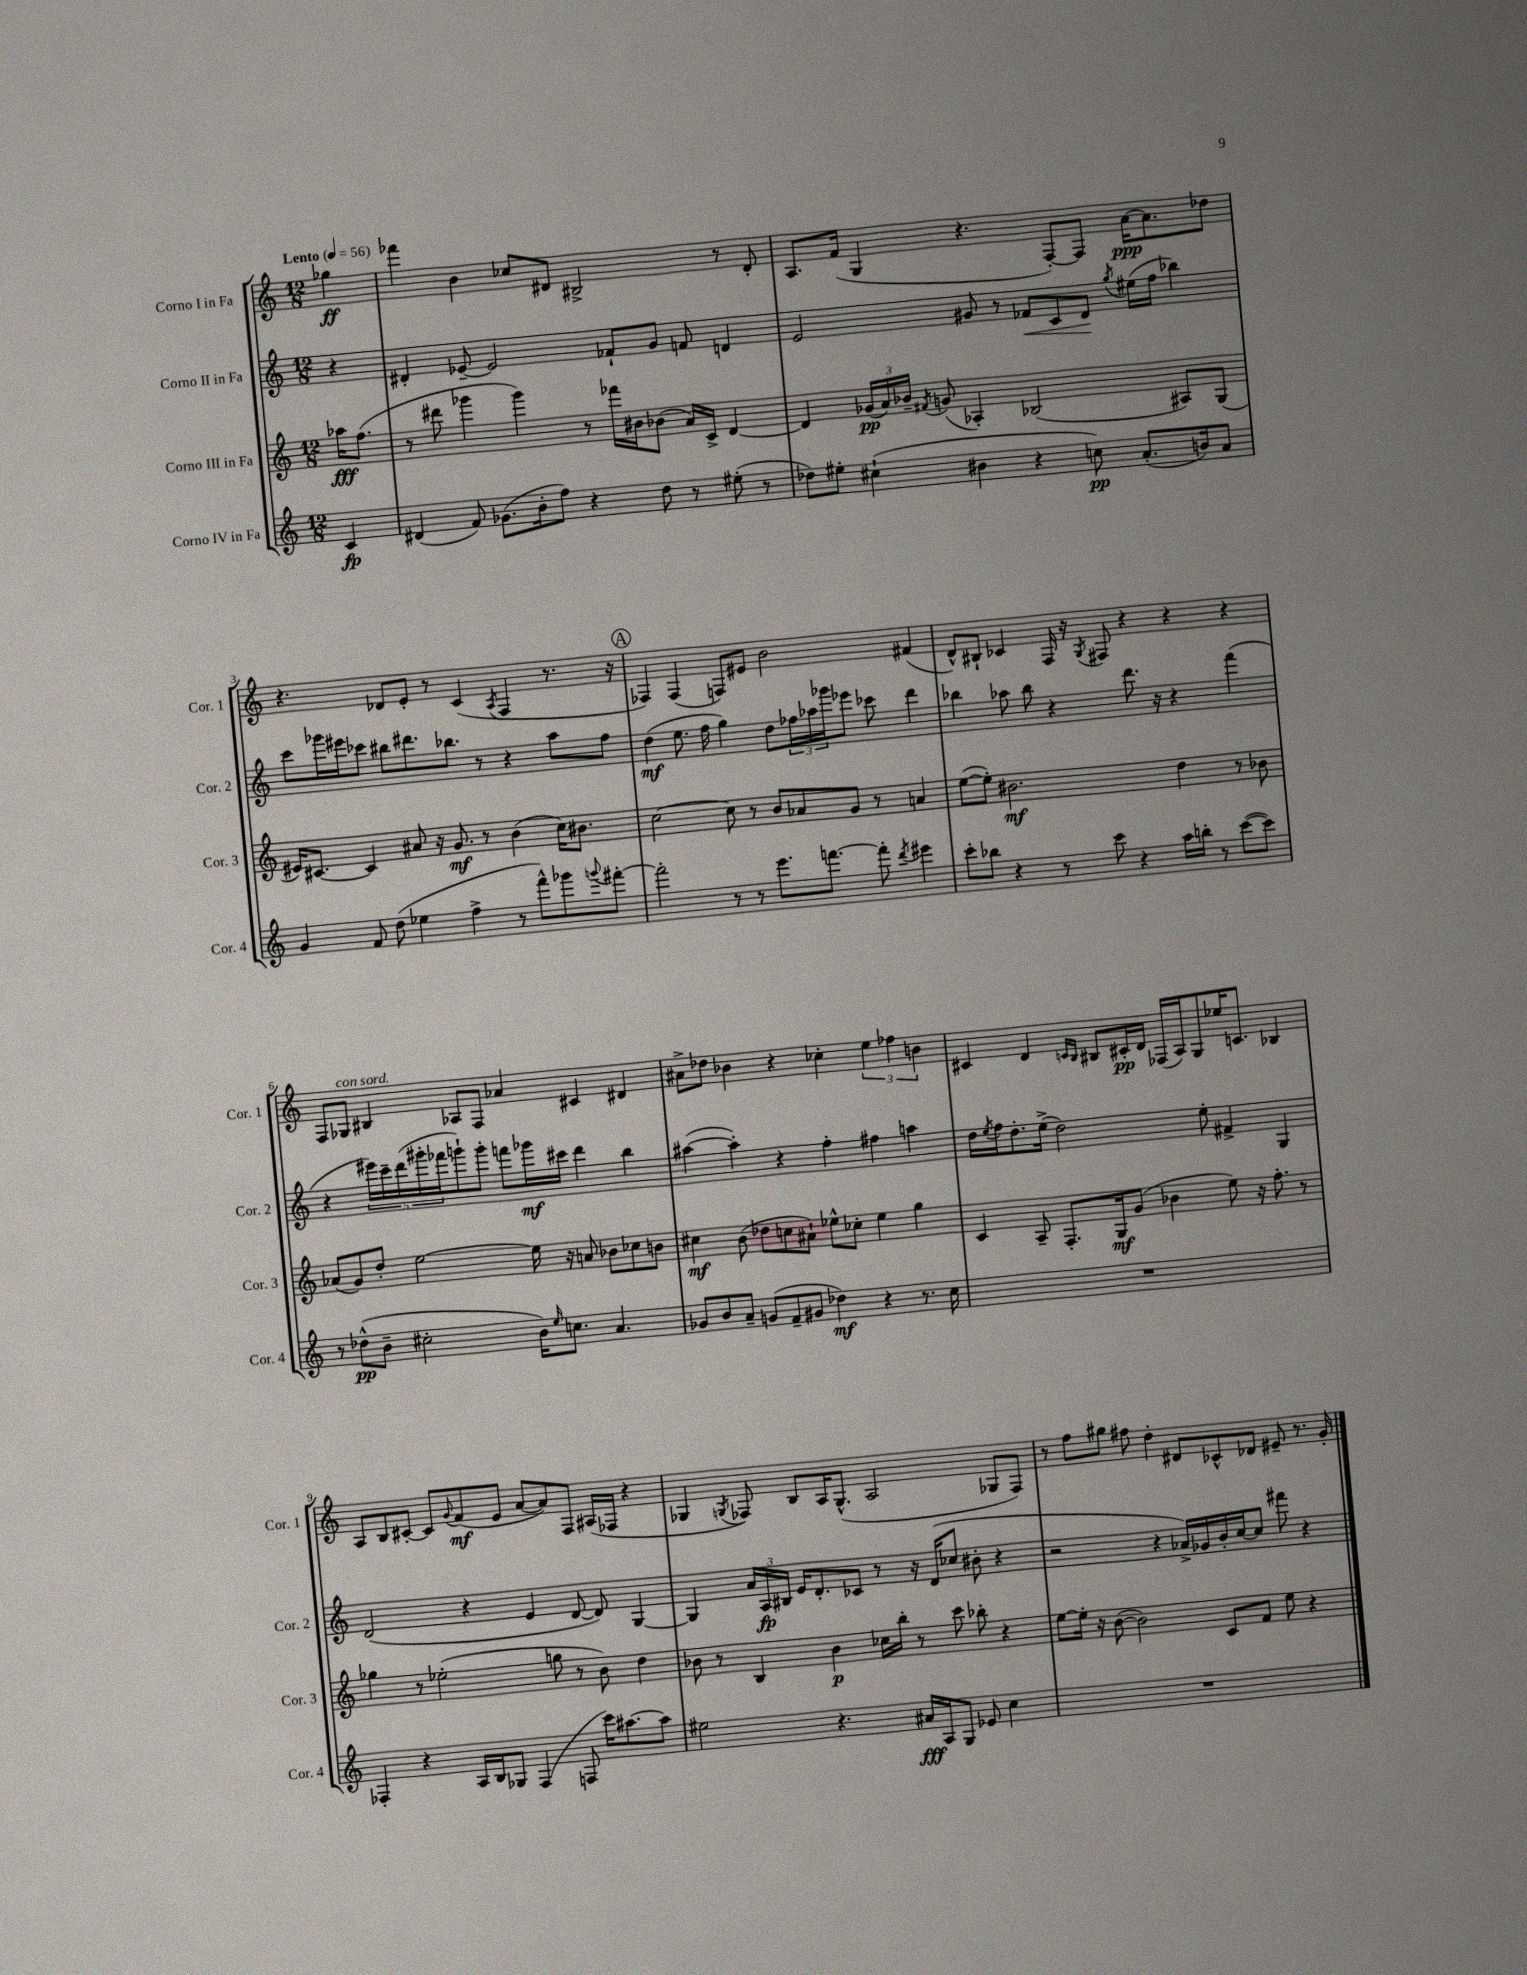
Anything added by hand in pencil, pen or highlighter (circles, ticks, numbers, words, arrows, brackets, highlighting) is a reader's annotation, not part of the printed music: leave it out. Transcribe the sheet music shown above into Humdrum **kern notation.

**kern	**dynam	**kern	**dynam	**kern	**dynam	**kern	**dynam
*part4	*part4	*part3	*part3	*part2	*part2	*part1	*part1
*staff4	*staff4	*staff3	*staff3	*staff2	*staff2	*staff1	*staff1
*I"Corno IV in Fa	*	*I"Corno III in Fa	*	*I"Corno II in Fa	*	*I"Corno I in Fa	*
*I'Cor. 4	*	*I'Cor. 3	*	*I'Cor. 2	*	*I'Cor. 1	*
*clefG2	*	*clefG2	*	*clefG2	*	*clefG2	*
*k[]	*	*k[]	*	*k[]	*	*k[]	*
*M12/8	*	*M12/8	*	*M12/8	*	*M12/8	*
*MM56	*	*MM56	*	*MM56	*	*MM56	*
=	=	=	=	=	=	=	=
!	!	!	!	!	!	!LO:TX:a:B:t=Lento	!
4c/	fp	16aa-X\KL	fff	4r	.	4gg-X\	ff
.	.	(8.ff\J	.	.	.	.	.
=1	=1	=1	=1	=1	=1	=1	=1
(4d#X/	.	8r	.	4d#X'/	.	4fff-X\	.
.	.	8ddd#X\	.	.	.	.	.
8f/)	.	4ggg-X\	.	[8e-X~/	.	4b\	.
(8.g-X\L	.	.	.	2e-/]	.	.	.
.	.	4ggg-\)	.	.	.	8cc-X/L	.
16b'\k	.	.	.	.	.	.	.
8ff\J)	.	.	.	.	.	8d#X/J	.
4r	.	8r	.	.	.	2B#X^/	.
.	.	16fff-X\LL	.	8f-X`/L	.	.	.
.	.	16b#X\J	.	.	.	.	.
8dd\	.	(8b-X\J	.	8g/J	.	.	.
8r	.	16a/LL)	.	8fn/	.	.	.
.	.	16c^/JJ	.	.	.	.	.
(8ee#X'\	.	[4d/	.	4dn/	.	8r	.
8r	.	.	.	.	.	8d#'/	.
=2	=2	=2	=2	=2	=2	=2	=2
8dd-X\L)	.	4d/]	.	2e/	.	8.A/L	.
8ee#X'\J	.	.	.	.	.	.	.
.	.	.	.	.	.	(16f/Jk	.
(4cc#X`\	.	(24g-X/LL	pp	.	.	4G/	.
.	.	24a/)	.	.	.	.	.
.	.	24b-X~/JJ	.	.	.	.	.
.	.	8qf#X/	.	.	.	.	.
.	.	(8gn/	.	.	.	.	.
4b#X\	.	4A-X'/)	.	8g#X/	.	4.r	.
.	.	.	.	8r	.	.	.
!	!	!	!	!	!LO:HP:b	!	!
4r	.	(2B-X/	.	8f-X/L	<	.	.
.	.	.	.	8c/	.	[8F'/L)	.
8ccn\)	pp	.	.	8d/J	.	8F/J]	.
.	.	.	.	8qgg/	.	.	.
(8.a'/L	.	.	.	(16ee#X\LL	[	[16a\KL	ppp
.	.	.	.	16ff\JJ	.	8.a\]	.
.	.	8A#X/L)	.	4bb-X\)	.	.	.
16bn/k)	.	.	.	.	.	.	.
8a/J	.	(8G/J	.	.	.	8dd-X\J	.
!!LO:LB:g=z
=3	=3	=3	=3	=3	=3	=3	=3
4g/	.	16e#X/KL)	.	8ccc\L	.	4.r	.
.	.	[8.c#X/J	.	.	.	.	.
.	.	.	.	16ggg-X\L	.	.	.
.	.	.	.	16eee#X\J	.	.	.
8f/	.	4c#/]	.	8ccc-X\J	.	.	.
(8dd\	.	.	.	8bb#X\L	.	8d-X/L	.
4ee-X\	.	8a#X/	.	8.ddd#X\	.	8e'/J	.
.	.	16r	.	.	.	8r	.
.	.	8.g/	mf	8.bb-X\J	.	.	.
4ff^\	.	.	.	.	.	(4c/	.
.	.	8r	.	8r	.	.	.
.	.	.	.	.	.	8qA/	.
8r	.	(4b\	.	4r	.	4F/	.
8fff^^\L)	.	.	.	.	.	.	.
8ggg-X\	.	16cc\KL)	.	8aa\L	.	8.r	.
.	.	8.b#X\J	.	.	.	.	.
8qqgggn/	.	.	.	.	.	.	.
[8fff#X'\J	.	.	.	8ff\J	.	.	.
.	.	.	.	.	.	16r	.
!!LO:REH:place=s1:t=A
=4	=4	=4	=4	=4	=4	=4	=4
2fff#'\]	.	[2cc\	.	(4dd\	mf	4F-X/)	.
.	.	.	.	8.ee\	.	(4F-/	.
.	.	.	.	16ff\	.	.	.
8r	.	8cc\]	.	4gg\)	.	8Fn/L)	.
8r	.	8r	.	.	.	8e#X/J	.
8.eee\L	.	8b/L	.	8dd\L	.	2b\	.
.	.	8a-X/	.	24ff-X\L	.	.	.
.	.	.	.	24aa-X\	.	.	.
[8.fffn\J	.	.	.	.	.	.	.
.	.	.	.	24ggg-X\J	.	.	.
.	.	8g/J	.	8eee-X\J	.	.	.
8fff'\]	.	8r	.	8ccc-X\	.	.	.
8qddd/	.	.	.	.	.	.	.
4eee#X\	.	4an/	.	4ddd\	.	(4f#X/	.
=5	=5	=5	=5	=5	=5	=5	=5
8ccc'\L	.	([8ee\L	.	4bb-X\	.	8d^^/L)	.
8bb-X\J	.	8ee'\J])	.	.	.	8B#X`/J	.
4r	.	2.b#X\	mf	8aa-X\	.	4c-X/	.
.	.	.	.	8bb-\	.	.	.
8r	.	.	.	4r	.	16F/	.
.	.	.	.	.	.	16r	.
.	.	.	.	.	.	8qG/	.
8ccc\	.	.	.	.	.	8F#X/	.
4r	.	.	.	8.ddd\	.	4r	.
.	.	.	.	16r	.	.	.
16aa\LL	.	4dd\	.	4r	.	4r	.
16bbn'\JJ	.	.	.	.	.	.	.
8r	.	.	.	.	.	.	.
([8ccc\L	.	8r	.	(4fff\	.	4r	.
8ccc\J])	.	8b-X\	.	.	.	.	.
!!LO:LB:g=z
=6	=6	=6	=6	=6	=6	=6	=6
8r	.	(8a-X/L	.	4r	.	8F/L	.
!	!	!	!	!	!	!LO:TX:a:i:t=con sord.	!
(8dd-X^^\L	pp	8g/)	.	.	.	8G-X/J	.
8b~\J	.	8dd'/J	.	20eee#X\LL)	.	4B#X/	.
.	.	.	.	20ccc~\	.	.	.
.	.	.	.	(20ddd\	.	.	.
2cc#X'\	.	[2ee\	.	.	.	.	.
.	.	.	.	20ggg#X'\	.	.	.
.	.	.	.	20fff-X\J	.	.	.
.	.	.	.	8gggn`\)	.	8A-X/L	.
.	.	.	.	8ggg'\J	.	8F/J	.
.	.	.	.	8fffn\L	.	4a-X/	.
16b\KL)	.	16ee\]	.	16ggg-X\L	mf	.	.
16qqee/	.	.	.	.	.	.	.
8.ccn\J	.	16r	.	16ccc#X\JJ	.	.	.
.	.	8an/	.	4ddd\	.	4c#X/	.
4.a/	.	8b-X\L	.	.	.	.	.
.	.	8cc-X\	.	4bb\	.	4d#X/	.
.	.	8bn\J	.	.	.	.	.
=7	=7	=7	=7	=7	=7	=7	=7
8g-X/L	.	4cc#X\	mf	([4aa#X\	.	8a#X^\L	.
8b/	.	.	.	.	.	8dd-X\J	.
8a~/J	.	(8b\	.	4aa#'\])	.	4b-X\	.
(8gn/L	.	8dd-X\L	.	.	.	.	.
8f~/	.	8ccn\	.	4r	.	4r	.
8g#X/J	.	8a#X`\J)	.	.	.	.	.
4dd-X\)	mf	8ee-X^^\L	.	4ff'\	.	4cc-X'\	.
.	.	8cc-X'\J	.	.	.	.	.
4r	.	4ee-\	.	4ff#X\	.	6ee\	.
.	.	.	.	.	.	6ff-X\	.
8.r	.	4gg\	.	4aan\	.	.	.
.	.	.	.	.	.	6bn\	.
16cc\	.	.	.	.	.	.	.
=8	=8	=8	=8	=8	=8	=8	=8
1.r	.	4c/	.	16dd\LL	.	4c#X/	.
.	.	.	.	8qee/	.	.	.
.	.	.	.	16ff\J	.	.	.
.	.	.	.	8.dd'\	.	.	.
.	.	8A~/	.	.	.	4d/	.
.	.	.	.	(16ee^\Jk	.	.	.
.	.	8.F'/L	.	2dd\)	.	.	.
.	.	.	.	.	.	16qqcn/LL	.
.	.	.	.	.	.	16qqB/JJ	.
.	.	.	.	.	.	8B#X/L	.
.	.	16G/k	mf	.	.	.	.
.	.	(8g/J	.	.	.	16c#X'/L	pp
.	.	.	.	.	.	16d/JJ	.
.	.	4b-X\	.	.	.	(16F-X/LL	.
.	.	.	.	.	.	16A/J)	.
.	.	.	.	8ee'\	.	8G/	.
.	.	8ee\)	.	4f#X^/	.	16ee-X/K	.
.	.	.	.	.	.	8.cn/J	.
.	.	16r	.	.	.	.	.
.	.	8.ff'\	.	.	.	.	.
.	.	.	.	4G/	.	4B-X/	.
.	.	8r	.	.	.	.	.
!!LO:LB:g=z
=9	=9	=9	=9	=9	=9	=9	=9
4F-X'/	.	4gg-X\	.	(2d/	.	8A/L	.
.	.	.	.	.	.	8B/	.
4r	.	8r	.	.	.	[8c#X'/J	.
.	.	(2ee-X'\	.	.	.	8c#/L]	.
.	.	.	.	.	.	8qqg/	.
16A/LL	.	.	.	4r	.	(8f/	mf
16B/J	.	.	.	.	.	.	.
8G-X/J	.	.	.	.	.	8e/J	.
(4F-/	.	.	.	4e/	.	[8a/L	.
.	.	8ggn\	.	.	.	8a/])	.
8Fn/	.	8r	.	[8d/	.	8F/J	.
16ccc\KL)	.	8b\)	.	8d/])	.	(16A#X/LL	.
[8.aa#X\	.	.	.	.	.	16F-X/JJ	.
.	.	4dd\	.	[4G/	.	4r	.
8aa#\J]	.	.	.	.	.	.	.
=10	=10	=10	=10	=10	=10	=10	=10
2ee#X\	.	8b-X\	.	4G/]	.	4G-X/	.
.	.	8r	.	.	.	.	.
.	.	.	.	.	.	8qGn/	.
.	.	4B/	.	24a/LL	.	8F-X/)	.
.	.	.	.	24A/	fp	.	.
.	.	.	.	24B#X/JJ	.	.	.
.	.	.	.	16e/KL	.	8B/L	.
.	.	.	.	8.d'/	.	.	.
4.r	.	4b-\	p	.	.	16A/K	.
.	.	.	.	.	.	(8.G^^/J	.
.	.	.	.	8c-X/J	.	.	.
.	.	16cc-X\LL	.	8r	.	2A/	.
.	.	16bb'\JJ	.	.	.	.	.
16a#X/LL	fff	8r	.	16r	.	.	.
16A/J	.	.	.	(16d/KL	.	.	.
8G/J	.	8ccc\	.	8cc-X/J	.	.	.
8e-X/	.	8bb-X'\	.	8b#X'\	.	.	.
4cc\	.	4r	.	4r	.	8G-X/L	.
.	.	.	.	.	.	8F-/J)	.
=11	=11	=11	=11	=11	=11	=11	=11
1.r	.	[8ee\L	.	2r	.	8r	.
.	.	16ee'\Jk]	.	.	.	8ff\L	.
.	.	16r	.	.	.	.	.
.	.	([8b\	.	.	.	8gg#X\J	.
.	.	2b\])	.	.	.	8ff#X\	.
.	.	.	.	4r	.	4dd'\	.
.	.	.	.	16a-X^/LL)	.	8d#X/L	.
.	.	.	.	16g-X/	.	.	.
.	.	8c/L	.	16b'/	.	8c-X^^/	.
.	.	.	.	[16cc/J	.	.	.
.	.	8f/J	.	8cc/J]	.	8d-X/J	.
.	.	8ee\	.	8fff#X\	.	8e#X~/	.
.	.	4r	.	4r	.	8.r	.
.	.	.	.	.	.	16g'/	.
==	==	==	==	==	==	==	==
*-	*-	*-	*-	*-	*-	*-	*-
